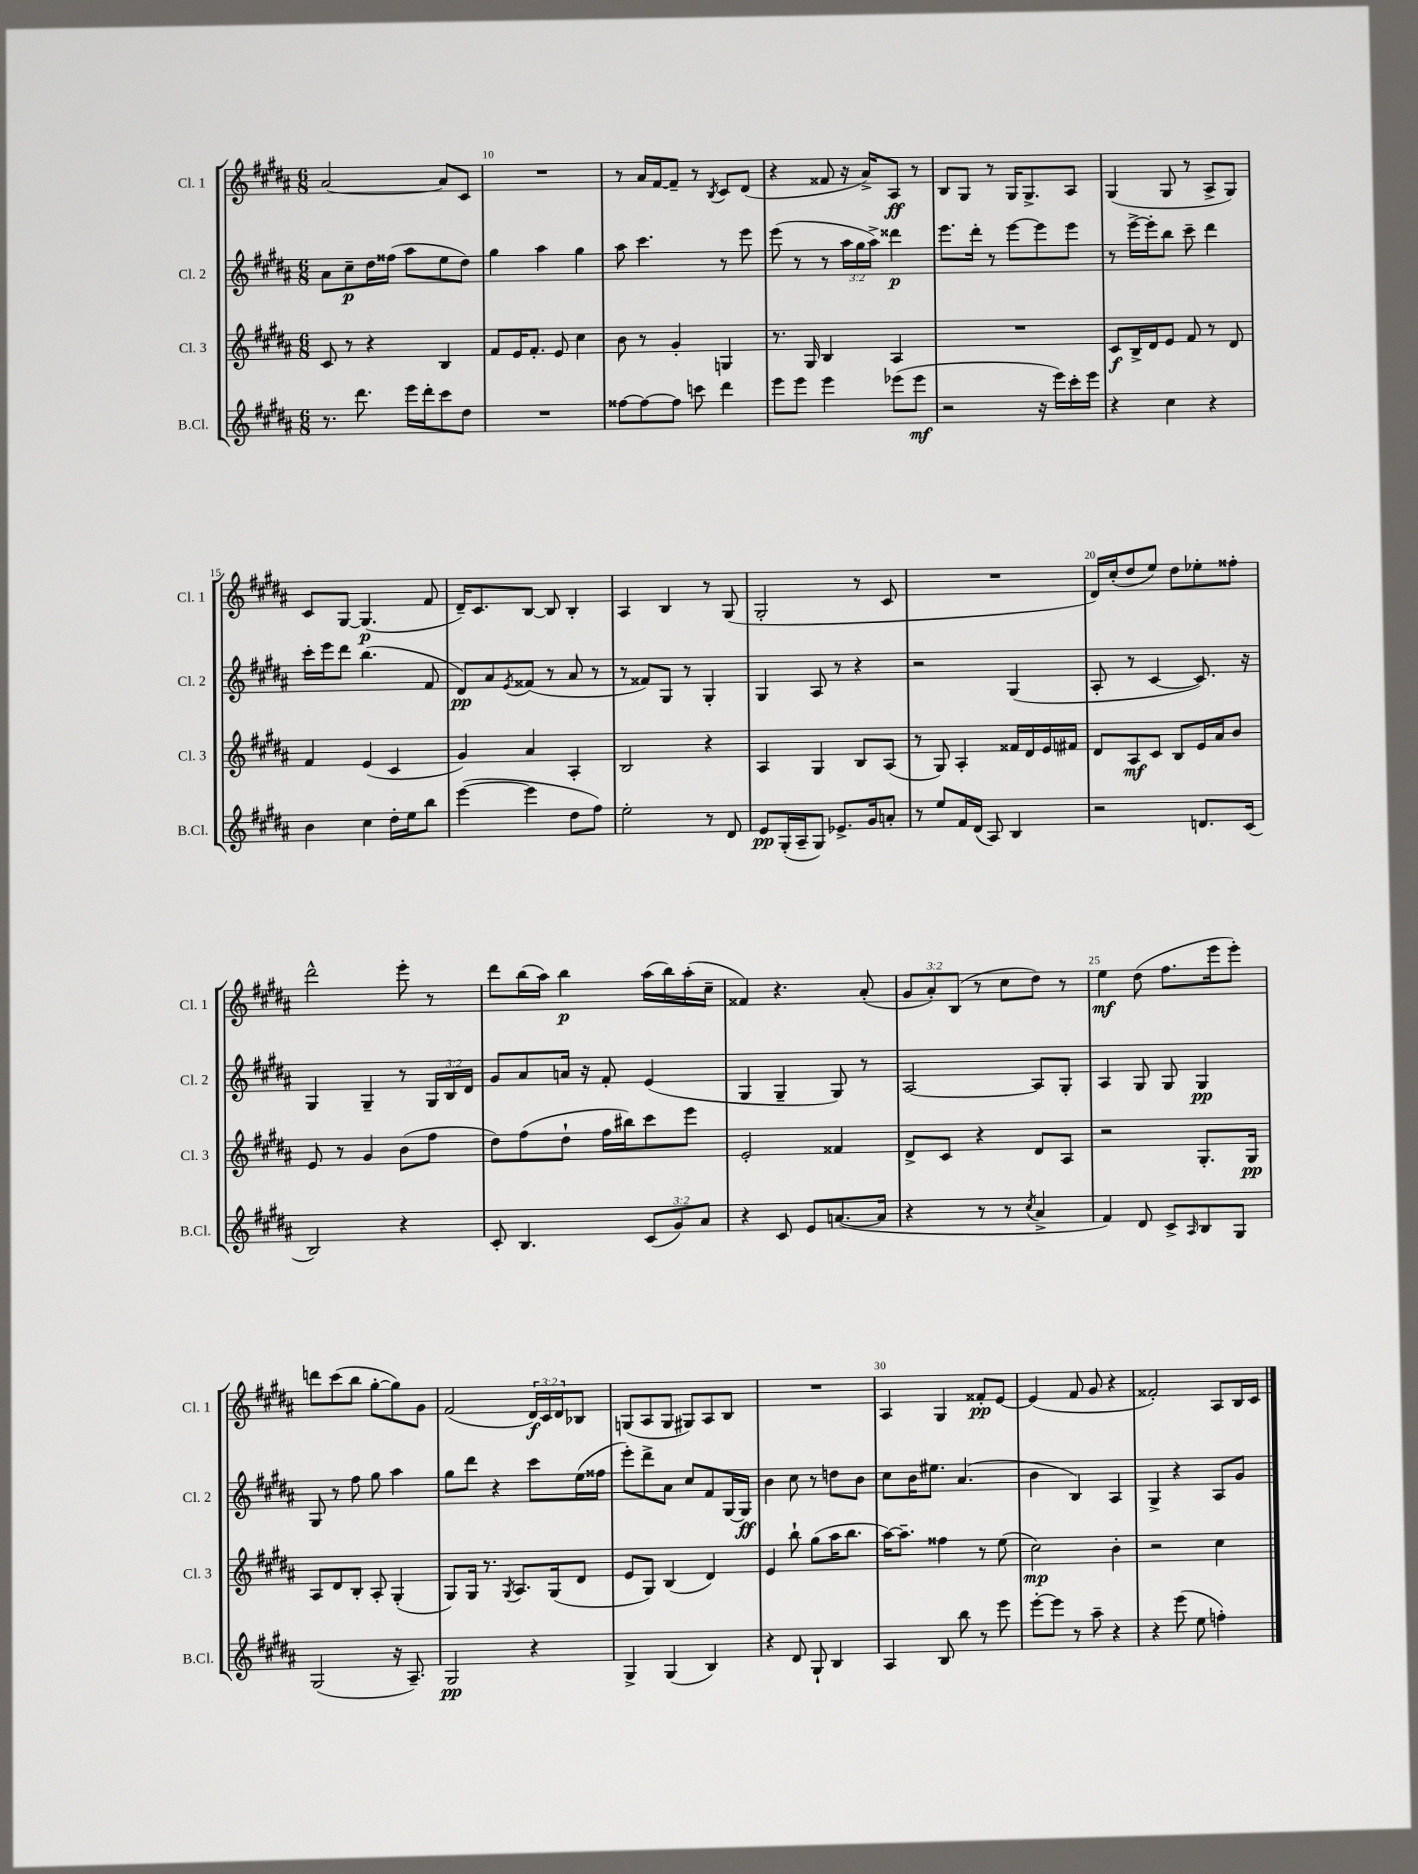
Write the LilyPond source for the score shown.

<<
\new StaffGroup <<
\new Staff = "s0" \with { instrumentName = "Cl. 1" shortInstrumentName = "Cl. 1" } {
    \clef treble \key b \major \numericTimeSignature \time 6/8 \override Staff.TupletNumber.text = #tuplet-number::calc-fraction-text
    ais'2~ ais'8 cis'8 |
    R2. |
    r8 ais'16 fis'16~ fis'8-- r8 \acciaccatura { b8 } cis'8 dis'8( |
    r4 fisis'8 r16 ais'16->) ais8\ff r8 |
    b8 gis8 r8 gis16 gis8.-> ais8 |
    gis4( gis8 r8 ais8-> gis8) |
    cis'8 gis8~ gis4.\p( fis'8 |
    dis'16--) cis'8. b8~ b8 b4-. |
    ais4 b4 r8 gis8( |
    gis2-. r8 cis'8 |
    R2. |
    dis'16) cis''16-.( dis''8 e''8) dis''8 ees''8-. fisis''8-. |
    dis'''2-^ e'''8-. r8 |
    dis'''8 b''16( ais''16) b''4\p ais''16( b''16) ais''16-.( cis''16-- |
    fisis'4) r4. ais'8-.( |
    \tuplet 3/2 { gis'8 ais'8-.) b8( } r8 cis''8 dis''8) r8 |
    e''4\mf dis''8( fis''8. e'''16 e'''8-.) |
    d'''8 cis'''8( b''8 gis''8~-. gis''8) gis'8 |
    fis'2( \tuplet 3/2 { dis'16\f) cis'16 dis'16 } bes8 |
    g8( ais8 g8 gis8) ais8 b8 |
    R2. |
    ais4 gis4 fisis'8-.\pp e'8~ |
    e'4( fis'8 gis'8 r4 |
    fisis'2-.) ais8 b16 cis'16 \bar "|." |
}
\new Staff = "s1" \with { instrumentName = "Cl. 2" shortInstrumentName = "Cl. 2" } {
    \clef treble \key b \major \numericTimeSignature \time 6/8 \override Staff.TupletNumber.text = #tuplet-number::calc-fraction-text
    ais'8 cis''8--\p dis''16 fisis''16( ais''8 e''8 dis''8) |
    gis''4 ais''4 gis''4 |
    ais''8 cis'''4. r8 e'''8 |
    e'''8( r8 r8 \tuplet 3/2 { ais''16 gis''16 ais''16->) } disis'''4\p |
    e'''8. dis'''16-. r8 e'''8~ e'''8 e'''8 |
    r8 e'''16~-> e'''16-. b''8 cis'''8-- dis'''4 |
    cis'''16-. e'''16 dis'''8 b''4.( fis'8 |
    dis'8\pp) ais'8 \acciaccatura { e'8 } fisis'8( r8 ais'8 r8 |
    r8 fisis'8) gis8 r8 gis4-. |
    gis4 ais8 r8 r4 |
    r2 gis4( |
    ais8-. r8 cis'4~ cis'8.) r16 |
    gis4 gis4-- r8 \tuplet 3/2 { gis16 b16 dis'16 } |
    gis'8 ais'8 a'16 r16 fis'8-. e'4( |
    gis4 gis4-- gis8) r8 |
    ais2~ ais8 gis8-. |
    ais4 gis8 gis8 gis4\pp |
    gis8 r8 fis''8 gis''8 ais''4 |
    gis''8 dis'''8 r4 cis'''8 e''16( fisis''16 |
    e'''8-.) dis'''8-> ais'8 cis''8 fis'8 gis16~ gis16\ff |
    b'4 cis''8 r8 d''8 b'8 |
    cis''8 b'16 eis''8. ais'4.( |
    b'4 b4) ais4 |
    gis4-> r4 ais8 gis'8 \bar "|." |
}
\new Staff = "s2" \with { instrumentName = "Cl. 3" shortInstrumentName = "Cl. 3" } {
    \clef treble \key b \major \numericTimeSignature \time 6/8
    cis'8 r8 r4 b4 |
    fis'8 e'16 fis'8.-. e'8 cis''4 |
    b'8 r8 gis'4-. g4 |
    r8. gis16 b4 ais4 |
    R2. |
    cis'8\f b16-> dis'16 e'8 fis'8 r8 dis'8 |
    fis'4 e'4( cis'4 |
    gis'4) ais'4 ais4-. |
    b2 r4 |
    ais4 gis4 b8 ais8( |
    r8 gis8) ais4-. fisis'16 dis'16 e'16 fis'16 |
    dis'8 ais8\mf cis'8 b8 e'16 ais'16 b'8 |
    e'8 r8 gis'4 b'8( fis''8 |
    dis''8) fis''8( dis''8-! fis''16 bis''16) cis'''8 e'''8 |
    e'2-. fisis'4 |
    dis'8-> cis'8 r4 dis'8 ais8 |
    r2 gis8.-. gis16\pp |
    ais8 dis'8 b8-. ais8-. gis4-.( |
    gis8) gis16 r8. \acciaccatura { gis8 } ais8. gis16( dis'8 |
    e'8 gis8) b4( dis'4) |
    e'4 b''8-! gis''8( ais''16 b''8. |
    ais''16~) ais''8.-- fisis''4 r8 e''8( |
    cis''2\mp) b'4-. |
    r2 cis''4 \bar "|." |
}
\new Staff = "s3" \with { instrumentName = "B.Cl." shortInstrumentName = "B.Cl." } {
    \clef treble \key b \major \numericTimeSignature \time 6/8 \override Staff.TupletNumber.text = #tuplet-number::calc-fraction-text
    r8. dis'''8. e'''16 dis'''16-. cis'''8 dis''8 |
    R2. |
    fisis''8~ fisis''8~ fisis''8 c'''8 dis'''4 |
    e'''8 e'''8 e'''4 ees'''8( ees'''8\mf |
    r2 r16 e'''16) cis'''16-. e'''16 |
    r4 cis''4 r4 |
    b'4 cis''4 dis''16-. e''16 b''8 |
    e'''4~( e'''4 dis''8 fis''8) |
    e''2-. r8 dis'8 |
    e'8\pp gis16-.( ais16-- gis8) ees'8.-> gis'16 a'8-. |
    r8 e''8 fis'16 dis'16( ais8) b4 |
    r2 d'8. cis'16( |
    b2) r4 |
    cis'8-. b4. \tuplet 3/2 { cis'8( gis'8) ais'8 } |
    r4 cis'8 e'8 a'8.~( a'16 |
    r4 r8 r8 \acciaccatura { cis''8 } ais'4-> |
    fis'4) dis'8 cis'8-> \grace { ais16 } b8 gis8 |
    gis2( r16 ais8.--) |
    gis2\pp r4 |
    gis4-> gis4( b4) |
    r4 dis'8 gis8-! b4 |
    ais4 b8 b''8 r8 e'''8 |
    e'''8~-. e'''8 r8 ais''8-- r4 |
    r4 e'''8( e''8 f''4-.) \bar "|." |
}
>>
>>
\layout { \context { \Score currentBarNumber = #9 \override BarNumber.break-visibility = ##(#f #t #t) barNumberVisibility = #(every-nth-bar-number-visible 5) } }
